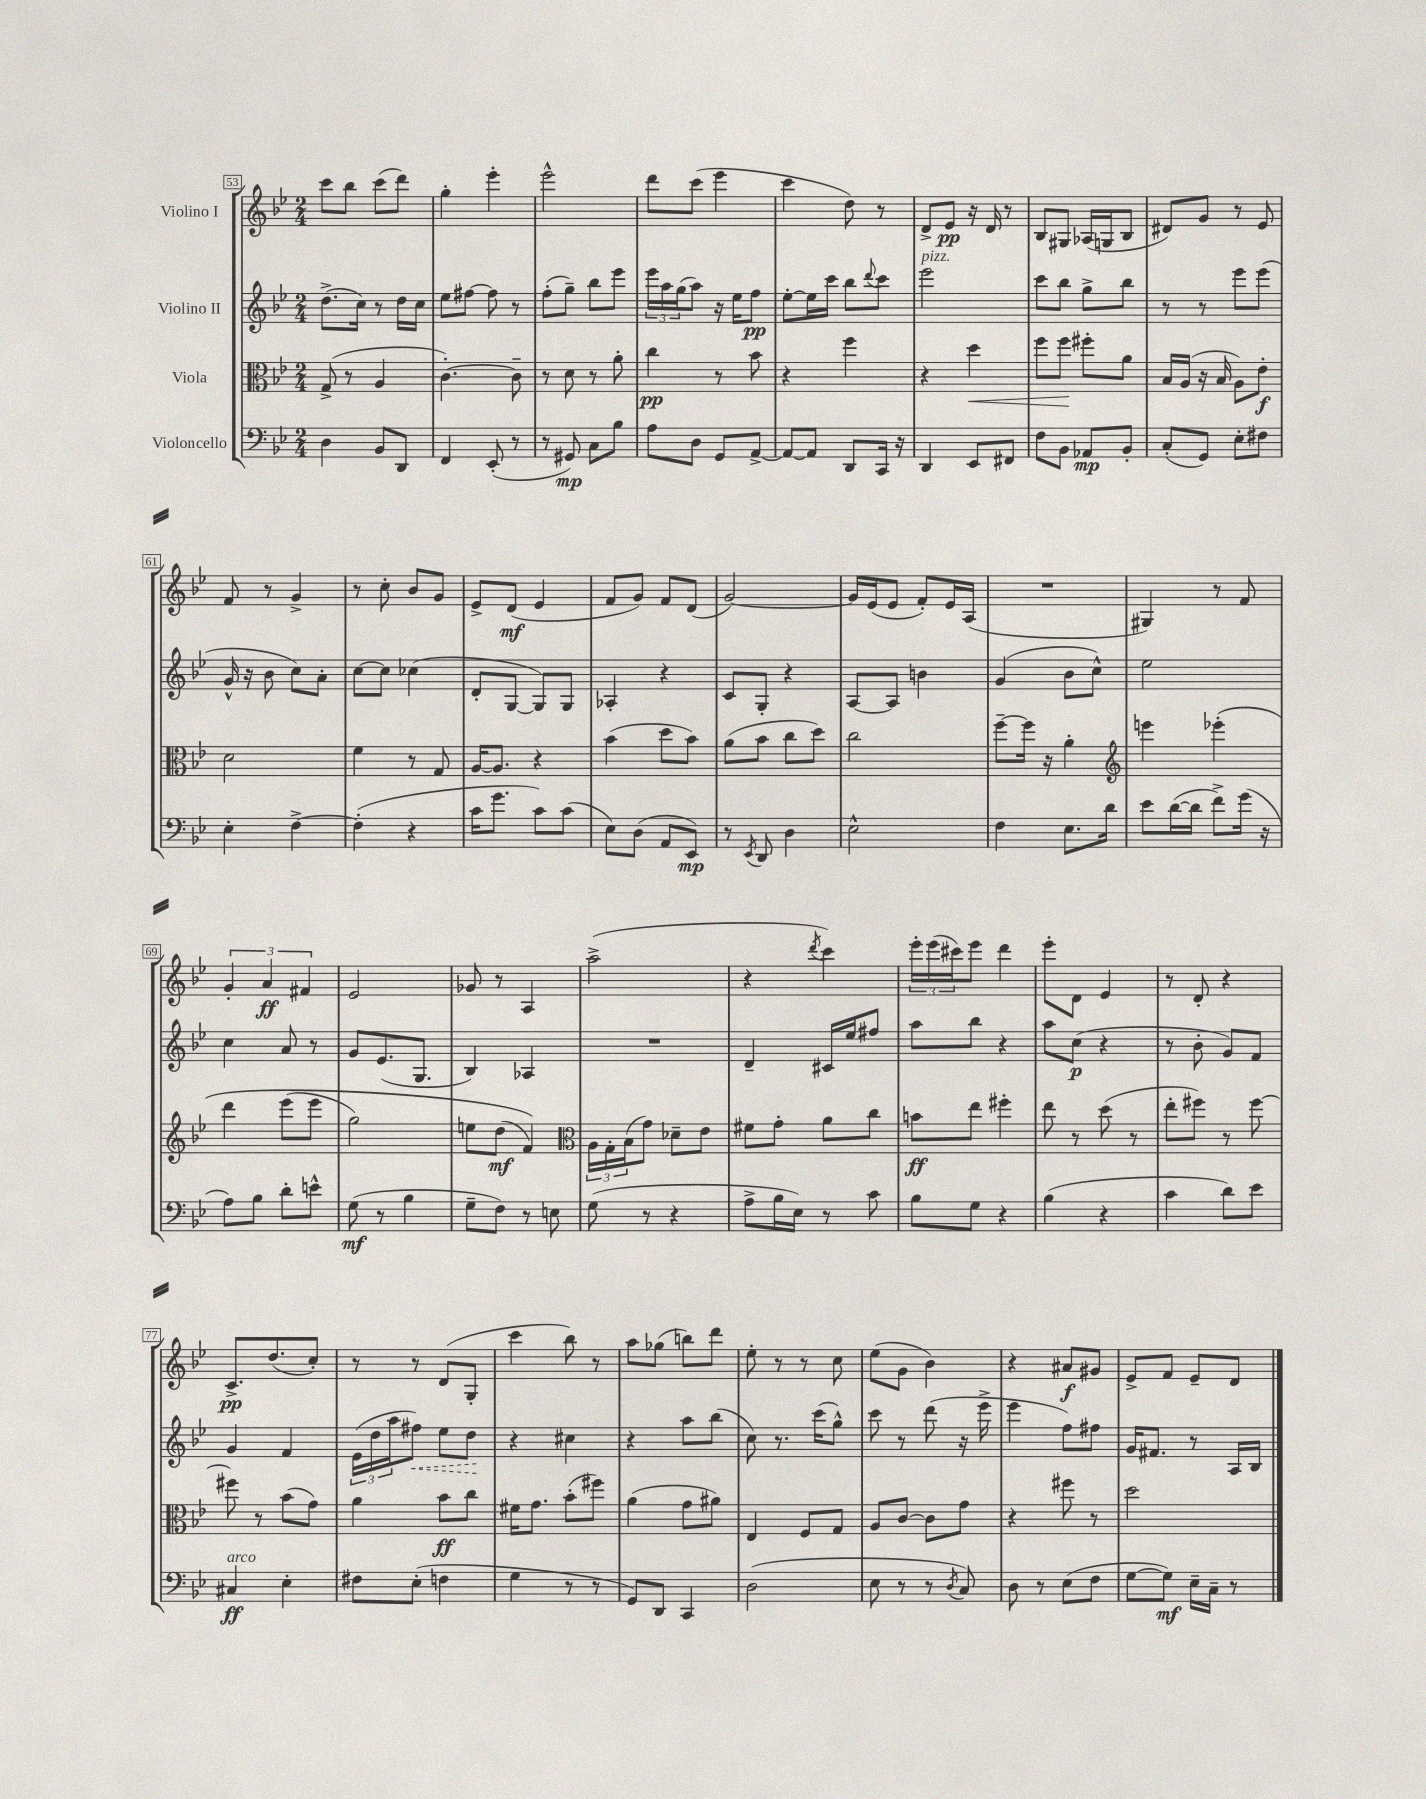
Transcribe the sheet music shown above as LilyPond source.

<<
\new StaffGroup <<
\new Staff = "s0" \with { instrumentName = "Violino I" } {
    \clef treble \key bes \major \numericTimeSignature \time 2/4
    c'''8 bes''8 c'''8( d'''8) |
    g''4-. ees'''4-. |
    ees'''2-^ |
    d'''8 c'''8( ees'''4 |
    c'''4 d''8) r8 |
    d'8-> ees'8\pp r16 d'16 r8 |
    bes8 gis8 aes16( g16 bes8 |
    dis'8) g'8 r8 ees'8 |
    f'8 r8 g'4-> |
    r8 c''8-. bes'8 g'8 |
    ees'8-> d'8\mf( ees'4 |
    f'8 g'8) f'8 d'8( |
    g'2~) |
    g'16 ees'16( ees'8 f'8-.) ees'16 a16( |
    R2 |
    gis4) r8 f'8 |
    \tuplet 3/2 { g'4-. a'4\ff fis'4 } |
    ees'2 |
    ges'8 r8 a4 |
    a''2->( |
    r4 \acciaccatura { d'''8 } c'''4) |
    \tuplet 3/2 { ees'''16-. ees'''16( cis'''16) } ees'''8 d'''4 |
    ees'''8-. d'8 ees'4 |
    r8 d'8-. r4 |
    c'8.->\pp d''8.( c''8-.) |
    r8 r8 d'8( g8-. |
    c'''4 bes''8) r8 |
    a''8 ges''8( b''8) d'''8 |
    ees''8-. r8 r8 c''8 |
    ees''8( g'8 bes'4) |
    r4 ais'8\f gis'8 |
    ees'8-> f'8 ees'8-- d'8 \bar "|." |
}
\new Staff = "s1" \with { instrumentName = "Violino II" } {
    \clef treble \key bes \major \numericTimeSignature \time 2/4
    d''8.->( c''16) r8 d''16 c''16 |
    ees''8 fis''8~ fis''8 r8 |
    f''8-.( g''8--) bes''8 ees'''8 |
    \tuplet 3/2 { ees'''16 a''16 g''16( } a''8) r16 ees''16 f''8\pp |
    ees''8~-. ees''16 c'''16 bes''8 \appoggiatura { d'''8 } c'''8 |
    ees'''2^\markup { \italic "pizz." } |
    c'''8 bes''8 g''8-> bes''8 |
    r8 r8 ees'''8 ees'''8( |
    g'16-^ r16 bes'8 c''8) a'8-. |
    c''8~ c''8 ces''4( |
    d'8-. g8~ g8) g8 |
    aes4-. r4 |
    c'8 g8-. r4 |
    a8~ a8 b'4 |
    g'4( bes'8 c''8-^) |
    ees''2 |
    c''4 a'8 r8 |
    g'8 ees'8.( g8. |
    bes4) aes4 |
    R2 |
    d'4-- cis'16 ees''16 fis''8 |
    a''8 bes''8 r4 |
    a''8 c''8\p( r4 |
    r8 bes'8-. g'8) f'8 |
    g'4 f'4 |
    \tuplet 3/2 { ees'16( d''16 a''16 } \once \override Hairpin.style = #'dashed-line fis''8\<) ees''8 d''8\! |
    r4 cis''4 |
    r4 a''8 bes''8( |
    c''8) r8. c'''16( g''8-^) |
    c'''8 r8 d'''8( r16 ees'''16-> |
    ees'''4 f''8) fis''8 |
    g'16 fis'8. r8 a16 bes16 \bar "|." |
}
\new Staff = "s2" \with { instrumentName = "Viola" } {
    \clef alto \key bes \major \numericTimeSignature \time 2/4
    g8->( r8 a4 |
    c'4.~-.) c'8-- |
    r8 d'8 r8 a'8-. |
    c''4\pp r8 bes'8 |
    r4 f''4 |
    r4 d''4\< |
    f''8 f''8\! fis''8-. a'8 |
    bes16 a16( r16 bes16 a8) ees'8-.\f |
    d'2 |
    f'4 r8 g8 |
    a16~ a8. r4 |
    bes'4( d''8 bes'8) |
    a'8( bes'8 c''8 d''8) |
    c''2 |
    f''8~-- f''16 r16 a'4-. |
    \clef treble e'''4 ees'''4-.\( |
    d'''4 ees'''8( ees'''8 |
    g''2) |
    e''8 d''8\mf( f'4)\) |
    \clef alto \tuplet 3/2 { a16 g16-. bes16( } g'8) des'8-- ees'8 |
    fis'8 g'8-. a'8 c''8 |
    b'8\ff ees''8 fis''4-. |
    ees''8 r8 d''8( r8 |
    ees''8-. fis''8) r8 fis''8~ |
    fis''8 r8 bes'8( g'8) |
    a'4 bes'8\ff c''8 |
    fis'16 g'8. bes'8-.( fis''8) |
    a'4( g'8 ais'8) |
    ees4 f8 g8 |
    a8 c'8~ c'8 g'8 |
    r4 fis''8 r8 |
    d''2 \bar "|." |
}
\new Staff = "s3" \with { instrumentName = "Violoncello" } {
    \clef bass \key bes \major \numericTimeSignature \time 2/4
    d4 bes,8 d,8 |
    f,4 ees,8-.( r8 |
    r8 gis,8\mp) c8 bes8 |
    a8 d8 g,8 a,8~-> |
    a,8~ a,8 d,8 c,16 r16 |
    d,4 ees,8 fis,8 |
    f8 bes,8 aes,8\mp bes,8-. |
    c8-.( g,8) ees8-. fis8 |
    ees4-. f4~-> |
    f4-.( r4 |
    c'16 g'8. c'8) c'8( |
    ees8) d8( a,8 ees,8\mp) |
    r8 \acciaccatura { ees,8 } d,8 d4 |
    ees2-^ |
    f4 ees8. d'16 |
    ees'8 d'16~( d'16 f'8->) g'16( r16 |
    a8) bes8 d'8-. e'8-^ |
    g8\mf( r8 bes4 |
    g8-- f8) r8 e8 |
    g8( r8 r4 |
    a8-> bes16 ees16) r8 c'8 |
    bes8 g8 r4 |
    bes4( r4 |
    c'4 d'8) ees'8 |
    cis4\ff^\markup { \italic "arco" } ees4-. |
    fis8 ees8-.( f4 |
    g4 r8 r8 |
    g,8) d,8 c,4 |
    d2( |
    ees8 r8 r8 \acciaccatura { d8 } c8) |
    d8 r8 ees8( f8 |
    g8~ g8\mf) ees16-- c16-- r8 \bar "|." |
}
>>
>>
\layout { \context { \Score currentBarNumber = #53 \override BarNumber.stencil = #(make-stencil-boxer 0.1 0.3 ly:text-interface::print) } }
